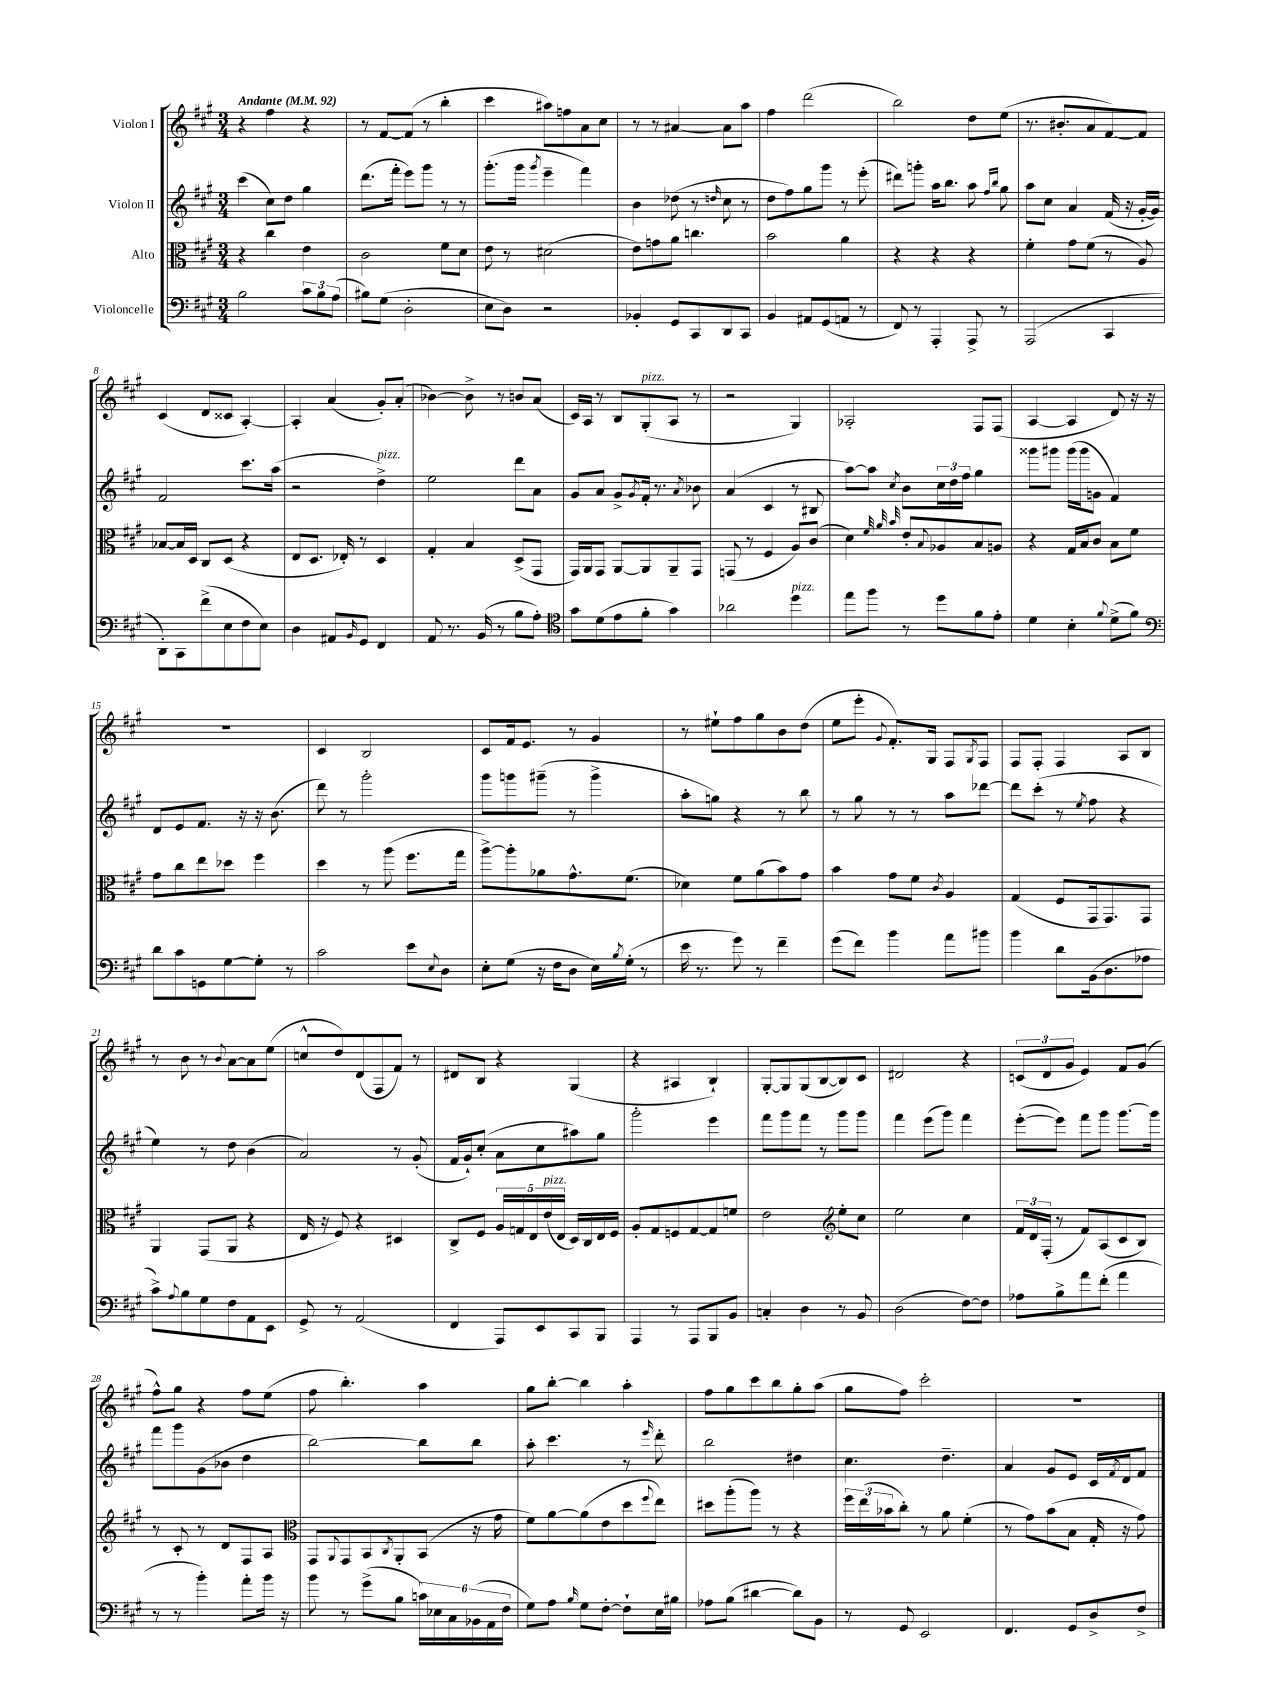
<<
\new StaffGroup <<
\new Staff = "s0" \with { instrumentName = "Violon I" } {
    \clef treble \key a \major \numericTimeSignature \time 3/4 \tempo "Andante" 4 = 92
    r4 fis''4 r4 |
    r8 fis'8~ fis'8( r8 b''4-. |
    cis'''4 ais''8) f''8 a'8 cis''8 |
    r8 r8 ais'4~ ais'8 a''8 |
    fis''4 d'''2( |
    b''2) d''8 e''8( |
    r8. bis'8.-. a'8 fis'8~) fis'8 |
    cis'4( d'8 cisis'8 a4~-.) |
    a4-. a'4( gis'8-.) a'8-.( |
    bes'4~) bes'8-> r8 b'8 a'8( |
    cis'16) a16 r8 b8 gis8-.^\markup { \italic "pizz." }( a8 r8 |
    r2 gis4) |
    aes2-. fis8 fis8( |
    a4~ a4 d'8) r16 r16 |
    R2. |
    cis'4 b2 |
    cis'8 fis'16 e'8. r8 gis'4 |
    r8 eis''8-! fis''8 gis''8 b'8 d''8( |
    e''8 e'''8-. \appoggiatura { gis'8 } fis'8.-.) gis16 fis8 \acciaccatura { gis8 } fis8 |
    fis8 fis8-. fis4 a8 b8 |
    r8 b'8 r8 \appoggiatura { b'8 } a'8~ a'8 e''8( |
    c''8-^ d''8) d'8( fis8 fis'8) r8 |
    dis'8 b8 r4 gis4( |
    r4 ais4 b4-!) |
    gis8~-. gis8 gis8( b8~ b8) cis'8 |
    dis'2 r4 |
    \tuplet 3/2 { c'8( d'8 gis'8 } e'4) fis'8 gis'8( |
    fis''8-^) gis''8 r4 fis''8 e''8( |
    fis''8 b''4.-.) a''4 |
    gis''8 b''8~-. b''4 a''4-. |
    fis''8 gis''8 cis'''8 b''8 gis''8-. a''8( |
    gis''8 fis''8) cis'''2-. |
    R2. \bar "|." |
}
\new Staff = "s1" \with { instrumentName = "Violon II" } {
    \clef treble \key a \major \numericTimeSignature \time 3/4
    cis'''4( cis''8) d''8 gis''4 |
    d'''8.( fis'''16-. e'''8) gis'''8 r8 r8 |
    gis'''8.-.( gis'''16 \acciaccatura { gis'''8 } e'''4-- fis'''4) |
    b'4 des''8( r8 \grace { d''16 } cis''8 r8 |
    d''8 fis''8) gis''8 gis'''8 r8 e'''8-.( |
    dis'''8) g'''8-. a''16 b''8. a''8 \grace { fis''16 b''16 } gis''8 |
    a''8 cis''8 a'4 fis'16( r16 gis'16~-. gis'16) |
    fis'2 cis'''8. a''16( |
    r2 d''4->^\markup { \italic "pizz." }) |
    e''2 d'''8 a'8 |
    gis'8 a'8 gis'8-> \acciaccatura { gis'8 } fis'16-. r8. \acciaccatura { a'8 } bes'8 |
    a'4( cis'4 r8 bis8 |
    a''8~) a''8 \acciaccatura { cis''8 } b'8 \tuplet 3/2 { cis''16 d''16 fis''16 } gis''4 |
    gisis'''8 gis'''8 gis'''16( gis'''16 g'8 fis'4) |
    d'8 e'8 fis'8. r16 r16 b'8.( |
    d'''8) r8 gis'''2-. |
    gis'''8 g'''8 gis'''8--( r8 gis'''4-> |
    a''8-. g''8) r4 r8 b''8 |
    r8 gis''8 r8 r8 a''8 des'''8~ |
    des'''8 cis'''8-.( r8 \acciaccatura { e''8 } fis''8 r4 |
    e''4) r8 d''8 b'4( |
    a'2) r8 gis'8-.( |
    fis'16 gis'16-!) cis''8-.( a'8 cis''8 ais''8) gis''8 |
    gis'''2-. e'''4 |
    fis'''8 gis'''8 fis'''8 r8 gis'''8 gis'''8 |
    fis'''4 e'''8( gis'''8) fis'''4 |
    e'''8~-.( e'''8) fis'''8 gis'''8 gis'''8.~ gis'''16 |
    fis'''8 gis'''8 gis'8( bes'8 d''4 |
    b''2~) b''8 b''8 |
    a''8-. cis'''4. r8 \grace { e'''16 } d'''8-. |
    b''2 dis''4 |
    cis''4. d''4.-- |
    a'4 gis'8 e'8 cis'16 \acciaccatura { fis'8 } d'16 fis'8 \bar "|." |
}
\new Staff = "s2" \with { instrumentName = "Alto" } {
    \clef alto \key a \major \numericTimeSignature \time 3/4
    r4 cis''4 e'4 |
    cis'2 fis'8 d'8 |
    e'8 r8 dis'2( |
    e'8) g'8 a'8 c''4. |
    b'2 a'4 |
    r4 r4 r4 |
    fis'4-. gis'8 fis'8( r8 a8) |
    bes8~ bes16 d16 cis8 d8( r4 |
    e8 d8. ees16-.) r8 d4 |
    gis4-. b4 d8->( gis,8 |
    gis,16) a,16 gis,8 a,8~ a,8 a,8-- gis,8 |
    g,8( r8 fis4 a8) cis'8( |
    d'4) \grace { fis'32 a'32 b'32 } e'8-. \appoggiatura { b8 } aes8 b8 a8 |
    r4 gis16 b16 cis'8 b8 fis'8 |
    gis'8 cis''8 e''8 des''8 fis''4 |
    d''4 r8 a''8( fis''8. gis''16 |
    a''8~->) a''8-. aes'8 gis'8.-^ fis'8.( |
    des'4) fis'8 a'8( b'8) gis'8 |
    b'4 gis'8 fis'8 \acciaccatura { cis'8 } a4 |
    gis4( fis8 gis,16 gis,8.) gis,8 |
    a,4 gis,8( a,8 r4 |
    e16 r16 fis8) r4 dis4 |
    cis8-> fis8 \tuplet 5/4 { a16 g16 e16 e'16^\markup { \italic "pizz." }( e16 } d16) cis16 e16 fis16 |
    a8-. gis8 f8 gis8~ gis8 f'8 |
    e'2 \clef treble e''8-. cis''8 |
    e''2 cis''4 |
    \tuplet 3/2 { fis'16 d'16 fis16-.( } r8 fis'8) a8( cis'8 b8) |
    r8 cis'8-. r8 d'8 fis8 a8 |
    \clef alto gis,8 \appoggiatura { a,8 } gis,8 b,8 \acciaccatura { cis8 } a,8-. b,8( r16 gis'16 |
    fis'8) a'8~ a'8( e'8 d''8 \appoggiatura { fis''8 } e''8) |
    dis''8 a''8-.( a''8) r8 r4 |
    \tuplet 3/2 { fis''16 e''16( bes'16 } cis''8-.) r8 a'8 fis'4-.( |
    r8 gis'8) b'8( b8 gis16-. r16 gis'8) \bar "|." |
}
\new Staff = "s3" \with { instrumentName = "Violoncelle" } {
    \clef bass \key a \major \numericTimeSignature \time 3/4
    b2 \tuplet 3/2 { cis'8 b8 a8( } |
    bis8) gis8( d2-. |
    e8 d8) r2 |
    bes,4-. gis,8 cis,8 d,8 cis,8 |
    b,4 ais,8 gis,8( a,8 r8 |
    fis,8) r8 a,,4-. a,,8-> r8 |
    a,,2( cis,4 |
    d,8-.) cis,8 fis'8->( e8 fis8 e8) |
    d4 ais,8 \grace { b,16 } gis,8 fis,4 |
    a,8 r8. b,16( r8 b8 a8-.) |
    \clef tenor gis'8 d'8( e'8 fis'8-. gis'4) |
    aes'2 d''4^\markup { \italic "pizz." } |
    e''8 fis''8 r8 d''8 fis'8 e'8-. |
    d'4 b4-. \appoggiatura { fis'8 } d'8->( fis'8) |
    \clef bass d'8 cis'8 g,8 gis8~ gis8-. r8 |
    cis'2 e'8 \appoggiatura { e8 } d8 |
    e8-. gis8( r16 fis16 d8 e16) \acciaccatura { b8 } gis16-.( r8 |
    e'16 r8. gis'8) r8 fis'4-- |
    gis'8( fis'8) b'4 a'8 bis'8 |
    b'4 d'8 b,16( d8. aes8 |
    cis'8->) \appoggiatura { a8 } b8 gis8 fis8 a,8 e,8 |
    gis,8-> r8 a,2( |
    fis,4 a,,8) e,8 cis,8 b,,8 |
    a,,4 r8 a,,8 b,,8 b,8 |
    c4-. d4 r8 b,8 |
    d2( fis8~) fis8 |
    aes8 b8-> a'8 fis'8-.( a'4 |
    r8 r8 b'4-.) a'8-. b'16 r16 |
    b'8 r8 gis'8->( b8 \tuplet 6/4 { c'16) ees16 cis16 bes,16( a,16 fis16 } |
    gis8) a8 \grace { b16 } gis8 fis8~-. fis8-! e16 bis16 |
    aes8 b8( dis'4~ dis'8) b,8 |
    r8 gis,8 e,2 |
    fis,4. gis,8 d8-> fis8-> \bar "|." |
}
>>
>>
